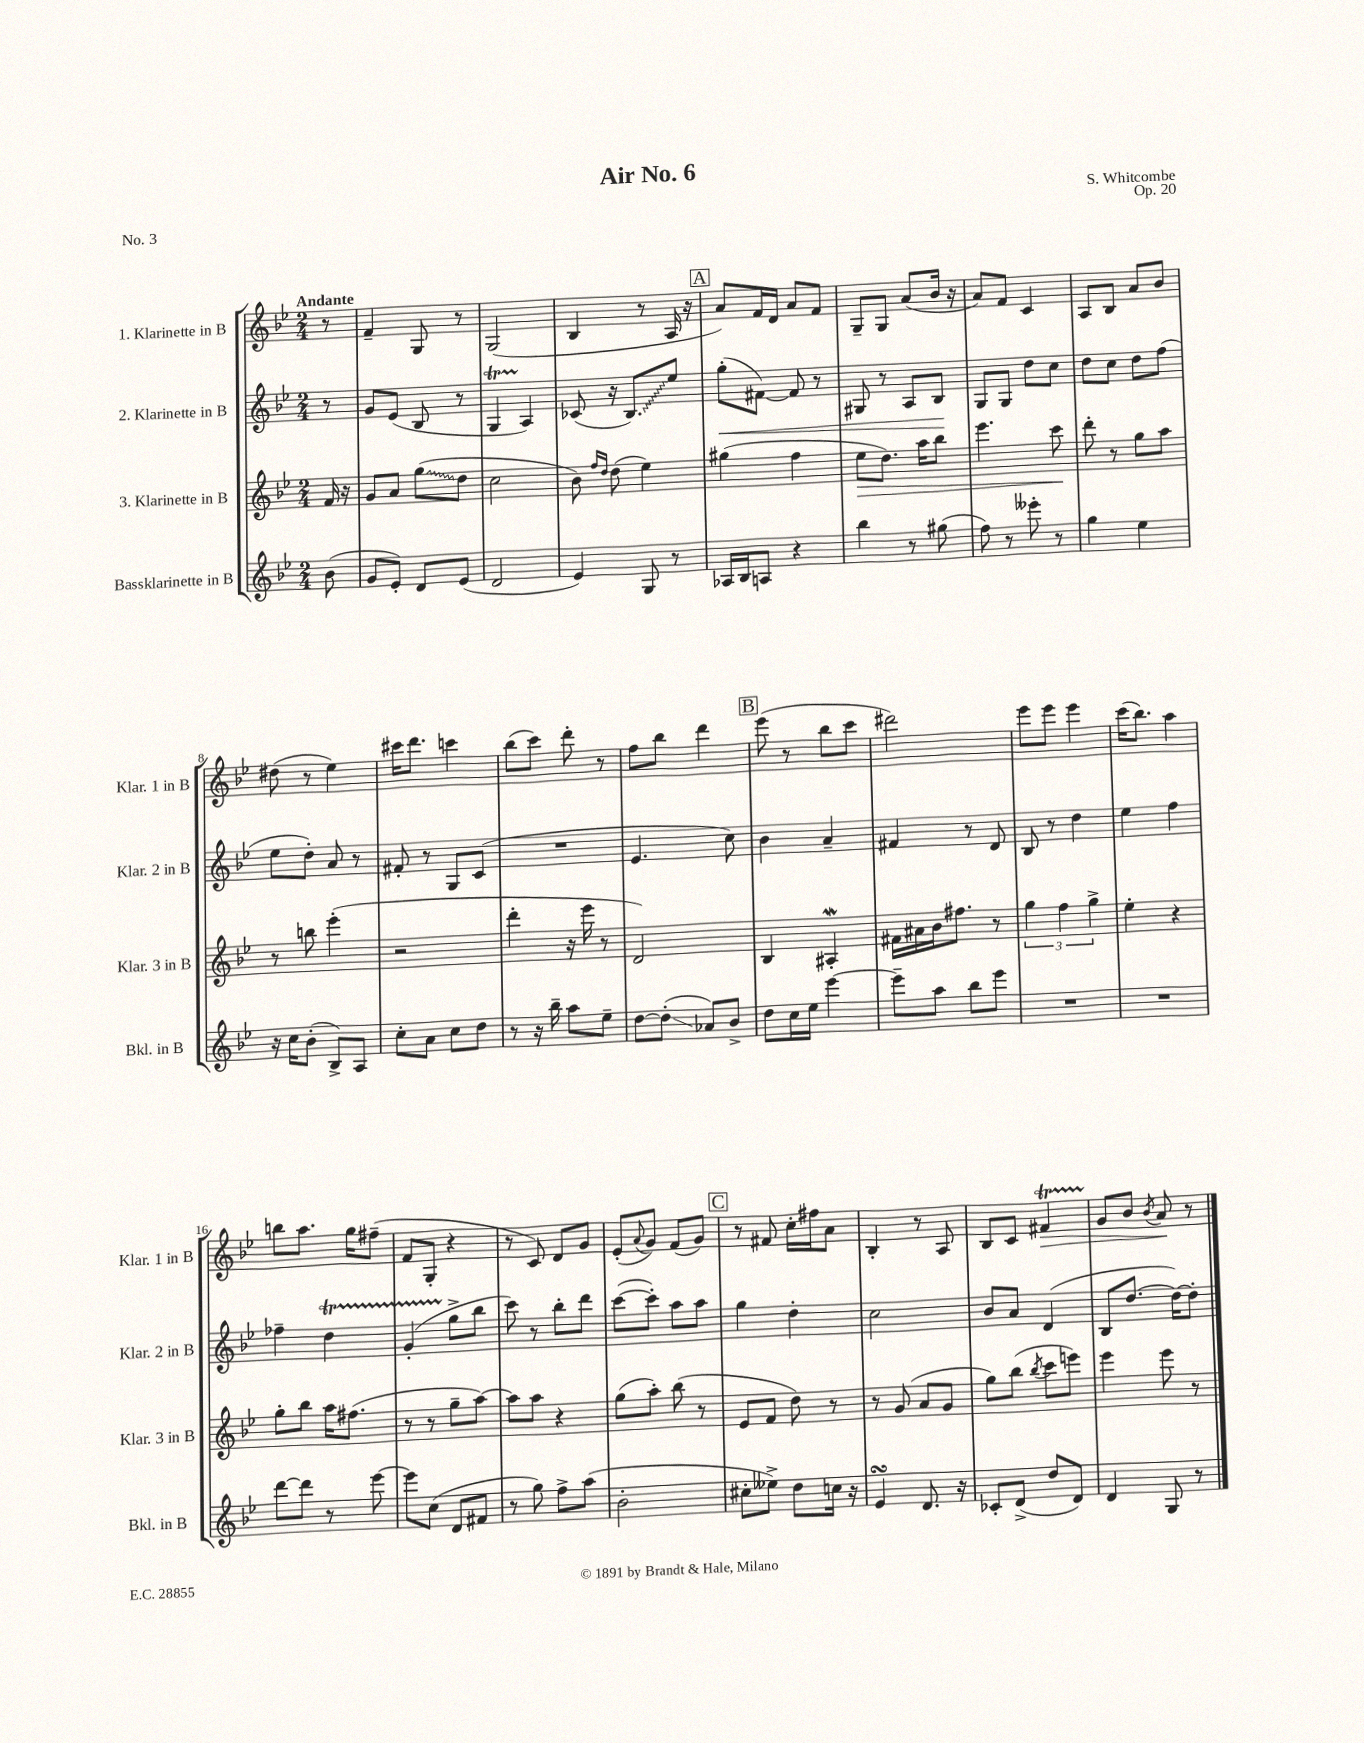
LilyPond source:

\header { title = "Air No. 6" composer = "S. Whitcombe" opus = "Op. 20" piece = "No. 3" }
<<
\new StaffGroup <<
\new Staff = "s0" \with { instrumentName = "1. Klarinette in B" shortInstrumentName = "Klar. 1 in B" } {
    \clef treble \key bes \major \numericTimeSignature \time 2/4 \partial 8 \tempo "Andante"
    r8 |
    f'4-- g8 r8 |
    g2( |
    bes4 r8 a16 r16 |
    \mark \markup { \box "A" } a'8) f'16 d'16 a'8 f'8 |
    g8-- g8 a'8( bes'16 r16 |
    a'8) f'8 c'4 |
    a8 bes8 a'8 bes'8 |
    dis''8( r8 ees''4) |
    cis'''16 d'''8. c'''4 |
    bes''8( c'''8) d'''8-. r8 |
    f''8 bes''8 d'''4 |
    \mark \markup { \box "B" } ees'''8( r8 bes''8 c'''8 |
    dis'''2) |
    ees'''8 ees'''8 ees'''4 |
    c'''16( bes''8.) a''4 |
    b''8 a''8. g''16 fis''8--( |
    f'8 g8-. r4 |
    r8 c'8) d'8 g'8 |
    ees'8-.( \appoggiatura { a'8 } g'8) f'8( g'8) |
    \mark \markup { \box "C" } r8 fis'8 c''16-. fis''16 a'8 |
    bes4-. r8 a8 |
    bes8 c'8 fis'4\startTrillSpan\> |
    g'8\stopTrillSpan bes'8 \acciaccatura { bes'8 } a'8\! r8 \bar "|." |
}
\new Staff = "s1" \with { instrumentName = "2. Klarinette in B" shortInstrumentName = "Klar. 2 in B" } {
    \clef treble \key bes \major \numericTimeSignature \time 2/4 \partial 8
    r8 |
    g'8 ees'8( bes8 r8 |
    g4\startTrillSpan a4\stopTrillSpan) |
    ces'8( r16 \once \override Glissando.style = #'zigzag bes8.\glissando) ees''8 |
    \mark \markup { \box "A" } g''8-.\<( fis'8~) fis'8 r8 |
    gis8 r8 a8 bes8\! |
    g8 g8 d''8 c''8 |
    d''8 c''8 d''8 f''8( |
    ees''8 d''8-.) a'8 r8 |
    fis'8-. r8 g8 c'8( |
    R2 |
    ees'4. c''8) |
    \mark \markup { \box "B" } bes'4 a'4-- |
    fis'4 r8 d'8 |
    bes8 r8 d''4 |
    ees''4 f''4 |
    fes''4-- d''4\startTrillSpan |
    g'4-.( g''8->\stopTrillSpan bes''8 |
    c'''8) r8 bes''8-. d'''8 |
    c'''8~( c'''8-.) a''8 a''8 |
    \mark \markup { \box "C" } g''4 d''4-. |
    c''2 |
    bes'8 a'8 d'4( |
    bes8 d''8.~ d''16~) d''8-. \bar "|." |
}
\new Staff = "s2" \with { instrumentName = "3. Klarinette in B" shortInstrumentName = "Klar. 3 in B" } {
    \clef treble \key bes \major \numericTimeSignature \time 2/4 \partial 8
    f'16 r16 |
    g'8 a'8 \once \override Glissando.style = #'zigzag g''8\glissando( d''8 |
    c''2 |
    bes'8) \grace { f''16 d''16 } d''8( ees''4) |
    \mark \markup { \box "A" } gis''4( f''4 |
    ees''8\> d''8.) a''16 bes''8 |
    ees'''4. c'''8\! |
    d'''8-. r8 g''8 a''8 |
    r8 b''8 ees'''4-.( |
    r2 |
    d'''4-. r16 ees'''16 r8 |
    d'2) |
    \mark \markup { \box "B" } bes4 ais4-.\mordent |
    fis'16 ais'16 bes'16 fis''8. r8 |
    \tuplet 3/2 { g''4 f''4 g''4-> } |
    ees''4-. r4 |
    g''8-. bes''8 a''16 fis''8.( |
    r8 r8 g''8-- a''8~) |
    a''8 a''8 r4 |
    g''8( a''8-.) bes''8( r8 |
    \mark \markup { \box "C" } ees'8 f'8 d''8) r8 |
    r8 g'8( a'8 g'8 |
    g''8) bes''8( \acciaccatura { bes''8 } c'''8 e'''8) |
    ees'''4 ees'''8 r8 \bar "|." |
}
\new Staff = "s3" \with { instrumentName = "Bassklarinette in B" shortInstrumentName = "Bkl. in B" } {
    \clef treble \key bes \major \numericTimeSignature \time 2/4 \partial 8
    bes'8( |
    g'8 ees'8-.) d'8 ees'8( |
    d'2 |
    ees'4) g8 r8 |
    \mark \markup { \box "A" } aes16 bes16 a8 r4 |
    bes''4 r8 gis''8( |
    f''8) r8 eeses'''8-. r8 |
    g''4 ees''4 |
    r16 c''16 bes'8-.( bes8->) a8 |
    c''8-. a'8 c''8 d''8 |
    r8 r16 bes''16-- a''8 ees''8-- |
    d''8~ d''8-.\glissando( aes'8) bes'8-> |
    \mark \markup { \box "B" } d''8 c''16 ees''16 ees'''4~ |
    ees'''8-- a''8 bes''8 ees'''8 |
    R2 |
    R2 |
    d'''8~ d'''8 r8 ees'''8~ |
    ees'''8 c''8( d'8 fis'8 |
    r8 g''8) f''8-> a''8( |
    bes'2-. |
    \mark \markup { \box "C" } cis''8-. eeses''8->) d''8 c''16 r16 |
    ees'4\turn d'8. r16 |
    ces'8-. d'8->( d''8 d'8) |
    d'4 g8 r8 \bar "|." |
}
>>
>>
